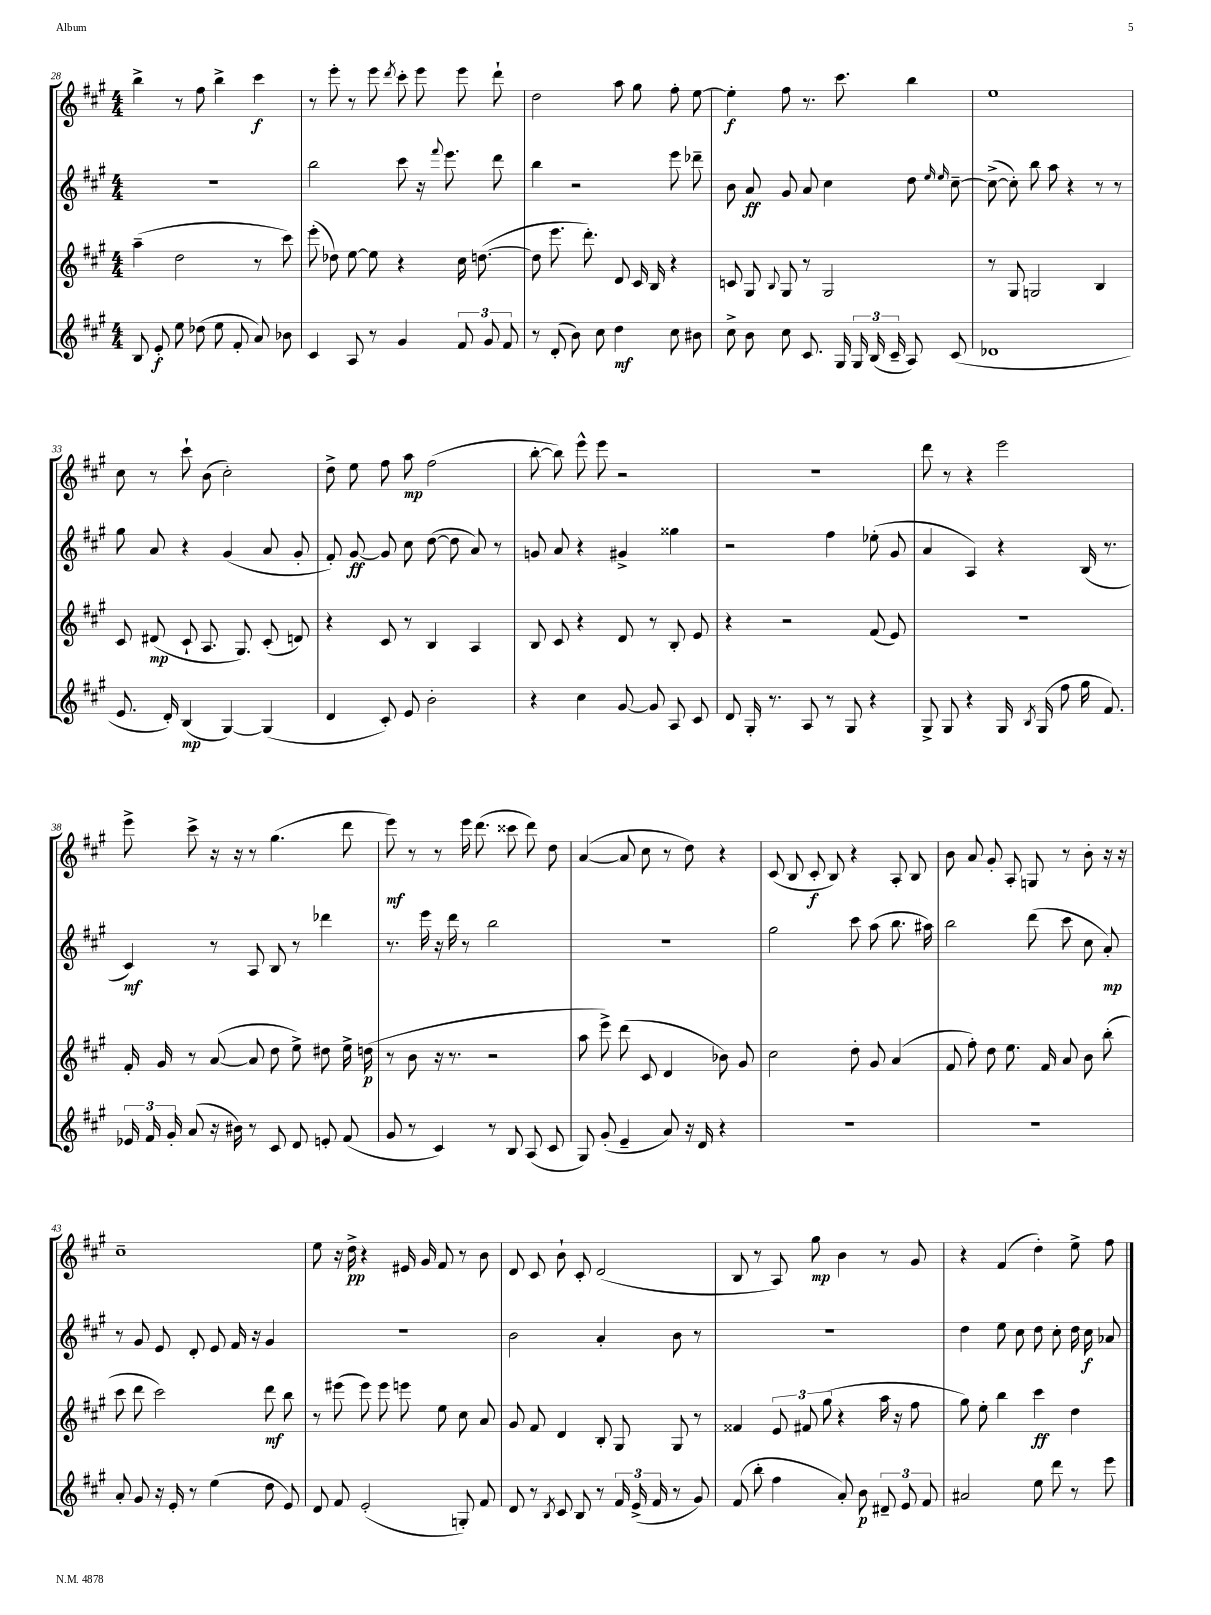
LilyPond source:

<<
\new StaffGroup <<
\new Staff = "s0" {
    \clef treble \key a \major \numericTimeSignature \time 4/4
    \autoBeamOff b''4-> r8 fis''8 b''4-> cis'''4\f |
    r8 e'''8-. r8 e'''8 \acciaccatura { d'''8 } cis'''8-. e'''8 e'''8 d'''8-! |
    d''2 a''8 gis''8 fis''8-. e''8~ |
    e''4-.\f fis''8 r8. cis'''8. b''4 |
    e''1 |
    cis''8 r8 cis'''8-! b'8( cis''2-.) |
    d''8-> e''8 fis''8 a''8\mp fis''2( |
    b''8~-. b''8) e'''8-^ e'''8 r2 |
    R1 |
    d'''8 r8 r4 e'''2 |
    e'''8-> cis'''8-> r16 r16 r8 gis''4.( d'''8 |
    e'''8\mf) r8 r8 e'''16 d'''8.( cisis'''8 d'''8) d''8 |
    a'4~( a'8 cis''8 r8 d''8) r4 |
    cis'8( b8 cis'8-.\f b8) r4 a8-. b8 |
    b'8 a'8 gis'8-. a8-. g8 r8 b'8-. r16 r16 |
    cis''1-- |
    e''8 r16 d''16->\pp r4 eis'16 gis'16 fis'8 r8 b'8 |
    d'8 cis'8 b'8-! cis'8-. d'2( |
    b8 r8 a8) gis''8\mp b'4 r8 gis'8 |
    r4 fis'4( d''4-.) e''8-> fis''8 \bar "|." |
}
\new Staff = "s1" {
    \clef treble \key a \major \numericTimeSignature \time 4/4
    \autoBeamOff R1 |
    b''2 cis'''8 r16 \appoggiatura { fis'''8 } e'''8. d'''8 |
    b''4 r2 e'''8 des'''8-- |
    b'8 a'8\ff gis'8 a'8 cis''4 d''8 \grace { e''16 e''16 } cis''8~-- |
    cis''8~->( cis''8-.) b''8 a''8 r4 r8 r8 |
    gis''8 a'8 r4 gis'4( a'8 gis'8-. |
    fis'8-.) gis'8~\ff gis'8 cis''8 d''8~( d''8 a'8) r8 |
    g'8 a'8 r4 gis'4-> gisis''4 |
    r2 fis''4 ees''8-.( gis'8 |
    a'4 a4) r4 b16( r8. |
    cis'4\mf) r8 a8 b8 r8 des'''4 |
    r8. e'''16 r16 d'''16 r8 b''2 |
    R1 |
    gis''2 cis'''8 a''8( b''8. ais''16) |
    b''2 d'''8( cis'''8 cis''8 a'8-.\mp) |
    r8 gis'8 e'8 d'8-. e'8 fis'16 r16 gis'4 |
    R1 |
    b'2 a'4-. b'8 r8 |
    R1 |
    d''4 e''8 cis''8 d''8 cis''8-. d''16 cis''16\f aes'8 \bar "|." |
}
\new Staff = "s2" {
    \clef treble \key a \major \numericTimeSignature \time 4/4
    \autoBeamOff a''4--( d''2 r8 cis'''8) |
    e'''8-.( des''8) e''8~ e''8 r4 cis''16 d''8.~( |
    d''8 e'''8. d'''8.-.) d'8 cis'16 b16 r4 |
    c'8 gis8 \appoggiatura { b8 } gis8 r8 gis2 |
    r8 gis8 g2 b4 |
    cis'8 dis'8\mp( cis'8-! a8. gis8.) cis'8-.( d'8) |
    r4 cis'8 r8 b4 a4 |
    b8 cis'8 r4 d'8 r8 b8-. e'8 |
    r4 r2 fis'8( e'8) |
    R1 |
    fis'16-. gis'16 r8 a'8~( a'8 d''8 e''8->) dis''8 e''16-> d''16\p( |
    r8 b'8 r16 r8. r2 |
    a''8 e'''8->) d'''8( cis'8 d'4 bes'8) gis'8 |
    cis''2 d''8-. gis'8 a'4( |
    fis'8 fis''8-.) d''8 e''8. fis'16 a'8 b'8 b''8-.( |
    cis'''8 d'''8 cis'''2) d'''8\mf b''8 |
    r8 eis'''8( eis'''8) eis'''8 e'''8 e''8 cis''8 a'8 |
    gis'8 fis'8 d'4 b8-. gis8 gis8 r8 |
    fisis'4 \tuplet 3/2 { e'8 fis'8 gis''8( } r4 a''16 r16 fis''8 |
    gis''8) e''8-. b''4 cis'''4\ff d''4 \bar "|." |
}
\new Staff = "s3" {
    \clef treble \key a \major \numericTimeSignature \time 4/4
    \autoBeamOff b8 e'8-.\f e''8 des''8( e''8 fis'8-. a'8) bes'8 |
    cis'4 a8 r8 gis'4 \tuplet 3/2 { fis'8 gis'8 fis'8 } |
    r8 d'8-.( b'8) cis''8 d''4\mf cis''8 bis'8 |
    cis''8-> b'8 cis''8 cis'8. gis16 \tuplet 3/2 { gis16 b16( cis'16-- } a8) cis'8( |
    des'1 |
    e'8. d'16-.) b4\mp( gis4~) gis4( |
    d'4 cis'8-.) e'8 b'2-. |
    r4 cis''4 gis'8~ gis'8 a8 cis'8 |
    d'8 gis16-. r8. a8 r8 gis8 r4 |
    gis8-> gis8 r4 gis16 \acciaccatura { b8 } gis16( fis''8 gis''16 fis'8.) |
    \tuplet 3/2 { ees'16 fis'16 gis'16-. } a'8( r16 bis'16) r8 cis'8 d'8 e'8-. fis'8( |
    gis'8 r8 cis'4) r8 b8 a8( cis'8 |
    gis8) gis'8-.( e'4-- a'8) r16 d'16 r4 |
    R1 |
    R1 |
    a'8-. gis'8 r16 e'16-. r8 e''4( d''8 e'8) |
    d'8 fis'8 e'2-.( g8-.) fis'8 |
    d'8 r8 \acciaccatura { b8 } cis'8 b8 r8 \tuplet 3/2 { fis'16 e'16->( fis'16 } r8 gis'8) |
    fis'8( b''8-. fis''4 a'8-.) b'8\p \tuplet 3/2 { dis'8-- e'8 fis'8 } |
    ais'2 e''8 d'''8 r8 e'''8 \bar "|." |
}
>>
>>
\layout { \context { \Score currentBarNumber = #28 } }
